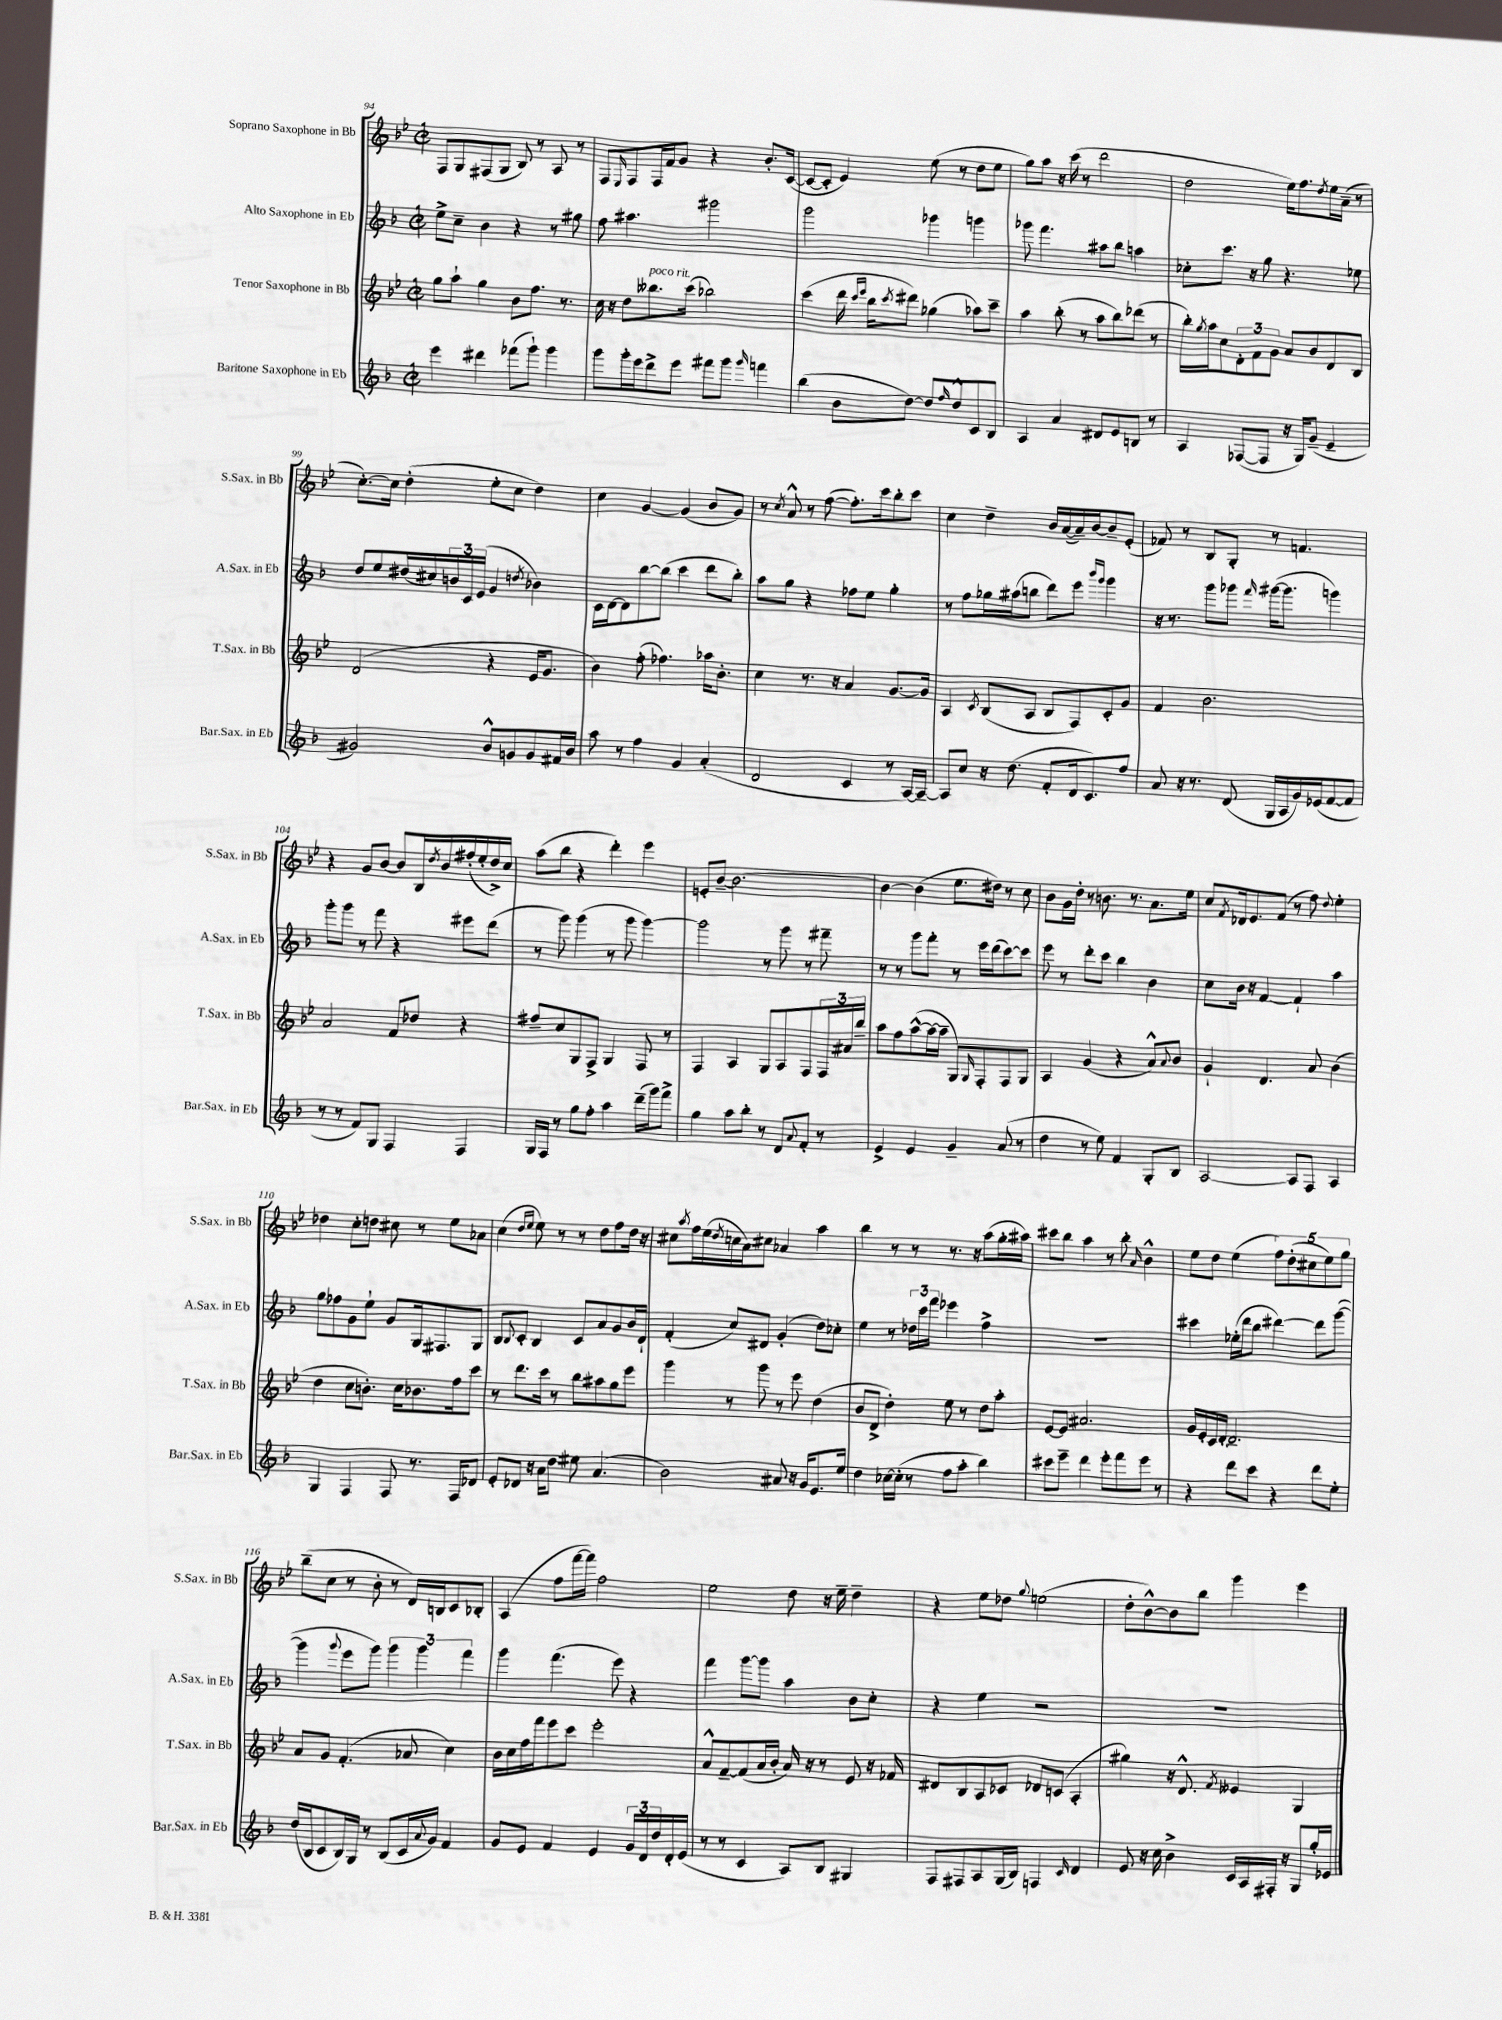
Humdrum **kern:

**kern	**kern	**kern	**kern
*staff4	*staff3	*staff2	*staff1
*clefG2	*clefG2	*clefG2	*clefG2
*k[b-]	*k[b-e-]	*k[b-]	*k[b-e-]
*M2/2	*M2/2	*M2/2	*M2/2
*met(c|)	*met(c|)	*met(c|)	*met(c|)
4eee	8gg	8ee^	8F
.	8aa`	8cc~	8G
4ddd#	4gg	4b-	(8F#
.	.	.	8G
(8fff-	8b-	4r	8B-)
8ggg`)	8.ff	.	8r
4ggg	.	8r	8A
.	8.r	.	.
.	.	8gg#	8r
=	=	=	=
8ggg	16cc	8ff	8F
.	16r	.	.
.	.	.	16qqE-
16ggg'	8dd	4.aa#	8F
16eee	.	.	.
8ddd^	8.bb--	.	16F
.	.	.	16f
8eee	.	.	8g
.	(16ccc	.	.
8fff#	2bb-)	2ggg#	4r
8ggg	.	.	.
16qqggg	.	.	.
4fff	.	.	8.b-'
.	.	.	([16c
=	=	=	=
(4bb-	(4ccc	2ggg	8c_
.	.	.	8c']
8b-	16ddd	.	4e-)
.	16qqccc	.	.
.	16qqeee-	.	.
.	16bb-	.	.
.	8qccc	.	.
[8dd)	8ddd#)	.	.
8dd]	(4gg-	4ggg-	(8ee-
16qqff	.	.	.
8dd^^	.	.	8r
8c	8aa-)	4ggg	8dd
8B-	8ccc~	.	8ee-
=	=	=	=
4A	4aa	8ggg-	8gg)
.	.	4.fff	8aa
4a	(8bb-'	.	16r
.	.	.	(16ccc
.	8r	.	8r
8d#	8aa	8aa#	2ddd
8e	8bb-)	8bb-	.
8B	(8ddd-	4aa	.
8r	8r	.	.
=	=	=	=
4A	16bb-')	8cc-'	2dd
.	8qgg	.	.
.	16aa	.	.
.	8cc	8.ccc	.
([8F-	12d'	.	.
.	.	16r	.
.	12f	.	.
8F-]	.	8gg	.
.	12g	.	.
16r	8a	4.r	16ee-)
16G)	.	.	8.ff
(8g~	8b-	.	.
.	.	.	8qdd
4e~	8d	.	16ee-
.	.	.	(16a~
.	8B-	8ee-	8r
=	=	=	=
2g#)	(2d	8dd	[8.cc')
.	.	8ee	.
.	.	.	16cc]
.	.	(16dd#	(4dd'
.	.	16cc#)	.
.	.	24b	.
.	.	24c	.
.	.	(24e	.
8b-^^	4r	4g	8ee-'
8g	.	.	8cc
.	.	8qdd	.
8g	16e-	4b-)	4dd)
.	8.g	.	.
16f#	.	.	.
16b-	.	.	.
=	=	=	=
8aa	4b-)	16c	4cc
.	.	[16d	.
8r	.	8d]	.
4ff	(8ff'	[8bb-	[4g
.	4.ff-)	(8bb-]	.
4g	.	4ccc	(4g]
(4a'	16aa-	8ddd	8b-
.	8.b-'	.	.
.	.	8bb-')	8g)
=	=	=	=
2d	4cc	8aa	8r
.	.	.	8qcc
.	.	8gg	8a^^
.	8.r	4r	8r
.	.	.	([8ff
.	16r	.	.
4c	4a	8ff-	8.ff'])
.	.	8ee	.
.	.	.	16ccc
8r	[8.g	4gg'	8bb-'
[16A)	.	.	8ccc
16A~_	16g]	.	.
=	=	=	=
8A]	4A	8r	4cc
8cc	.	8ff	.
.	8qc	.	.
16r	(8B-	16gg-	4dd~
(8.dd	.	(16aa#	.
.	8A	8bb	.
8f'	8B-	8ddd)	16b-
.	.	.	([16a
16d	8F)	8eee	16a~])
8.c)	.	.	[16b-
.	.	16qqbbb-	.
.	.	16qqggg	.
.	8c'	4ggg	8b-~]
8ff	8g	.	(8e-'
=	=	=	=
8a	4f	16r	8f-)
.	.	8.r	.
16r	.	.	8r
8.r	.	.	.
.	2.b-	8ggg	8B-
(8d	.	8ggg-	8G'
.	.	16qqfff	.
16G	.	([16ggg#	8r
16A	.	8.ggg#]	.
16g)	.	.	4.f
(16e-	.	.	.
[8f	.	4ggg)	.
8f]	.	.	.
=	=	=	=
8r	2a	8ggg'	4r
8r	.	8ggg	.
8f)	.	8r	8g
8G	.	8fff	[8b-
4F	8f	4r	8b-]
.	8dd-	.	16B-
.	.	.	8qdd
.	.	.	16b-
4F	4r	8eee#	(16ff#'
.	.	.	16ee-'
.	.	(8ddd	16dd^)
.	.	.	16cc
=	=	=	=
16G	8ff#~	8r	(8aa
16F	.	.	.
8r	8cc	8ggg)	8bb-
8gg	8G	(4ggg	4r
8ff'	8F^	.	.
4aa	4G	8r	4ddd')
.	.	8ggg	.
(16ddd~	8F	[4ggg)	4eee-
16ggg)	.	.	.
8fff^	8r	.	.
=	=	=	=
4gg	4F	2ggg]	8e'
.	.	.	[8b-~
8aa	4A	.	2.b-_
8bb-'	.	.	.
8r	8G	8r	.
8d	8A	8ggg	.
8qqa	.	.	.
8f'	8F	8r	.
8r	24F	8fff#~	.
.	24a#	.	.
.	24bb-~	.	.
=	=	=	=
4e^	8aa	8r	4b-_
.	8ff	8r	.
4e	([8aa^^	8ggg	(4b-]
.	16aa_	8fff'	.
.	16aa~]	.	.
4g~	8G)	8r	8.ee-
.	16qqG	.	.
.	8F'	16eee	.
.	.	(16ddd	16dd#)
(8a	8F	[8ccc)	8r
8r	8G	8ccc]	8cc
=	=	=	=
4dd	4A	8eee	8b-
.	.	8r	16g
.	.	.	16dd'
8r	(4g	8ddd'	8r
8ee)	.	8ccc	8.b
4f	4r	4bb-	.
.	.	.	8.r
8G'	8a^^)	4b-	8.a
.	8qqa	.	.
8B-	8b-	.	.
.	.	.	16ee-
=	=	=	=
[2A	4g`	8cc	8cc
.	.	.	8qf
.	.	16b-	16d-
.	.	16r	8.e-
.	4.d	[4f	.
.	.	.	(8f
8A]	.	4f`]	8r
8F	8a	.	8ff)
.	.	.	8qqdd
4A	(4b-	4aa	4ee-'
=	=	=	=
4G	4dd	8gg	4dd-
.	.	8ff-	.
4F	8cc	8g	8cc'
.	8.b')	8ee`	8dd
8F	.	8g	8cc#
.	16cc	.	.
8.r	8.b-	16G	8r
.	.	8.F#	.
.	.	.	8ee-
16F	16ff	.	.
8d-	8ccc	8G	8a-
=	=	=	=
8e'	8r	8B-	(4cc
.	.	8qqB-	.
8d-	8.ddd	8c'	.
.	.	.	16qqdd
.	.	.	16qqee-
16r	.	4B-	8ee-)
16a	16ccc	.	.
8dd	8r	.	8r
8ee#	8bb-	8c	8r
(4.a	8aa#	8a	8dd
.	8gg	8g	8ff
.	8eee-	16b-	16dd
.	.	16d`	16r
=	=	=	=
2b-)	4ggg	(4f'	8cc#
.	.	.	8qaa
.	.	.	16ff
.	.	.	(16ee-
.	.	.	8qdd
.	8r	8cc)	16cc
.	.	.	16a)
.	8ggg	8d#	8cc#
8a#	8r	(4g'	4a-
16r	8eee-	.	.
16g	.	.	.
8.e	(4dd	8dd)	4aa
.	.	8cc-'	.
16ee	.	.	.
=	=	=	=
4dd	8b-	4ee	4bb-
.	8d^	.	.
[16cc-	4dd')	8r	8r
(16cc-']	.	.	.
8r	.	24dd-	8r
.	.	24ccc	.
.	.	24fff	.
8ff	8ee-	4eee-	8.r
8aa'	8r	.	.
.	.	.	16r
4bb-)	8dd	4ff^	(8aa
.	8aa'	.	16gg'
.	.	.	16aa#)
=	=	=	=
8ccc#	[8e-	1r	8ccc#
8eee~	8e-]	.	8bb-
4ddd	2.a#	.	4aa
8eee'	.	.	8r
8fff	.	.	8bb-'
.	.	.	16qqa
8eee	.	.	4b-^^
8r	.	.	.
=	=	=	=
4r	16g	4ccc#	8ee-
.	16e-'	.	.
.	16c	.	8dd
.	[16d'	.	.
8ddd	2.d~]	(16ee-'	(4ee-
.	.	16ddd	.
8ccc	.	8bb-	.
4r	.	[4ddd#)	10ff)
.	.	.	(10dd'
.	.	.	10cc#
8ddd	.	8ddd#]	.
.	.	.	10ee-)
8ee'	.	([8ggg	.
.	.	.	10gg
=	=	=	=
(16dd	8a	4ggg]	(8bb-~
16B-	.	.	.
8c	8g	.	8cc
.	.	8qqggg	.
16B-)	(4.f'	8eee	8r
16G	.	.	.
8r	.	8ggg)	8b-'
(8B-	.	6ggg	8r
16c	8a-	.	16d)
.	.	6ggg	.
8qqa	.	.	.
16g)	.	.	16B
4f	4cc)	.	8c
.	.	6fff	.
.	.	.	8B-'
=	=	=	=
8g	16b-	4ggg	(4A
.	16cc	.	.
8e	16ff	.	.
.	16fff	.	.
4f	8eee-	(4.fff	8ff
.	8ccc	.	[16fff
.	.	.	16fff])
4e	2eee-'	.	2ff
.	.	8eee)	.
24g	.	4r	.
24d	.	.	.
24dd	.	.	.
16d'	.	.	.
(16e	.	.	.
=	=	=	=
8r	8a^^	4fff	2ee-
8r	[8f~	.	.
4c	(8f]	[8ggg	.
.	16a	8ggg]	.
.	16b-'	.	.
8A)	16a)	4aa	8dd
.	16r	.	.
8B-	8r	.	16r
.	.	.	16ee-~
4G#	8e-	8b-	4dd~
.	16r	8cc'	.
.	16f-	.	.
=	=	=	=
8F	8d#	4r	4r
8F#	8B-	.	.
8A	8A	4ee	8ee-
(16G	8c-	.	8dd-
16B-)	.	.	.
.	.	.	8qqgg
4F	8d-	2r	(2ee
.	(8c	.	.
16qqc	.	.	.
4d	4A'	.	.
=	=	=	=
8e	4gg#)	1r	8dd'
16r	.	.	[8b-^^)
16cc	.	.	.
4b-^	16r	.	8b-]
.	8.d^^	.	.
.	.	.	8bb-
.	8qf	.	.
16c	4e--	.	4ggg
16A	.	.	.
16F#'	.	.	.
16r	.	.	.
8G	4G	.	4eee-
16gg'	.	.	.
16e-	.	.	.
==	==	==	==
*-	*-	*-	*-
